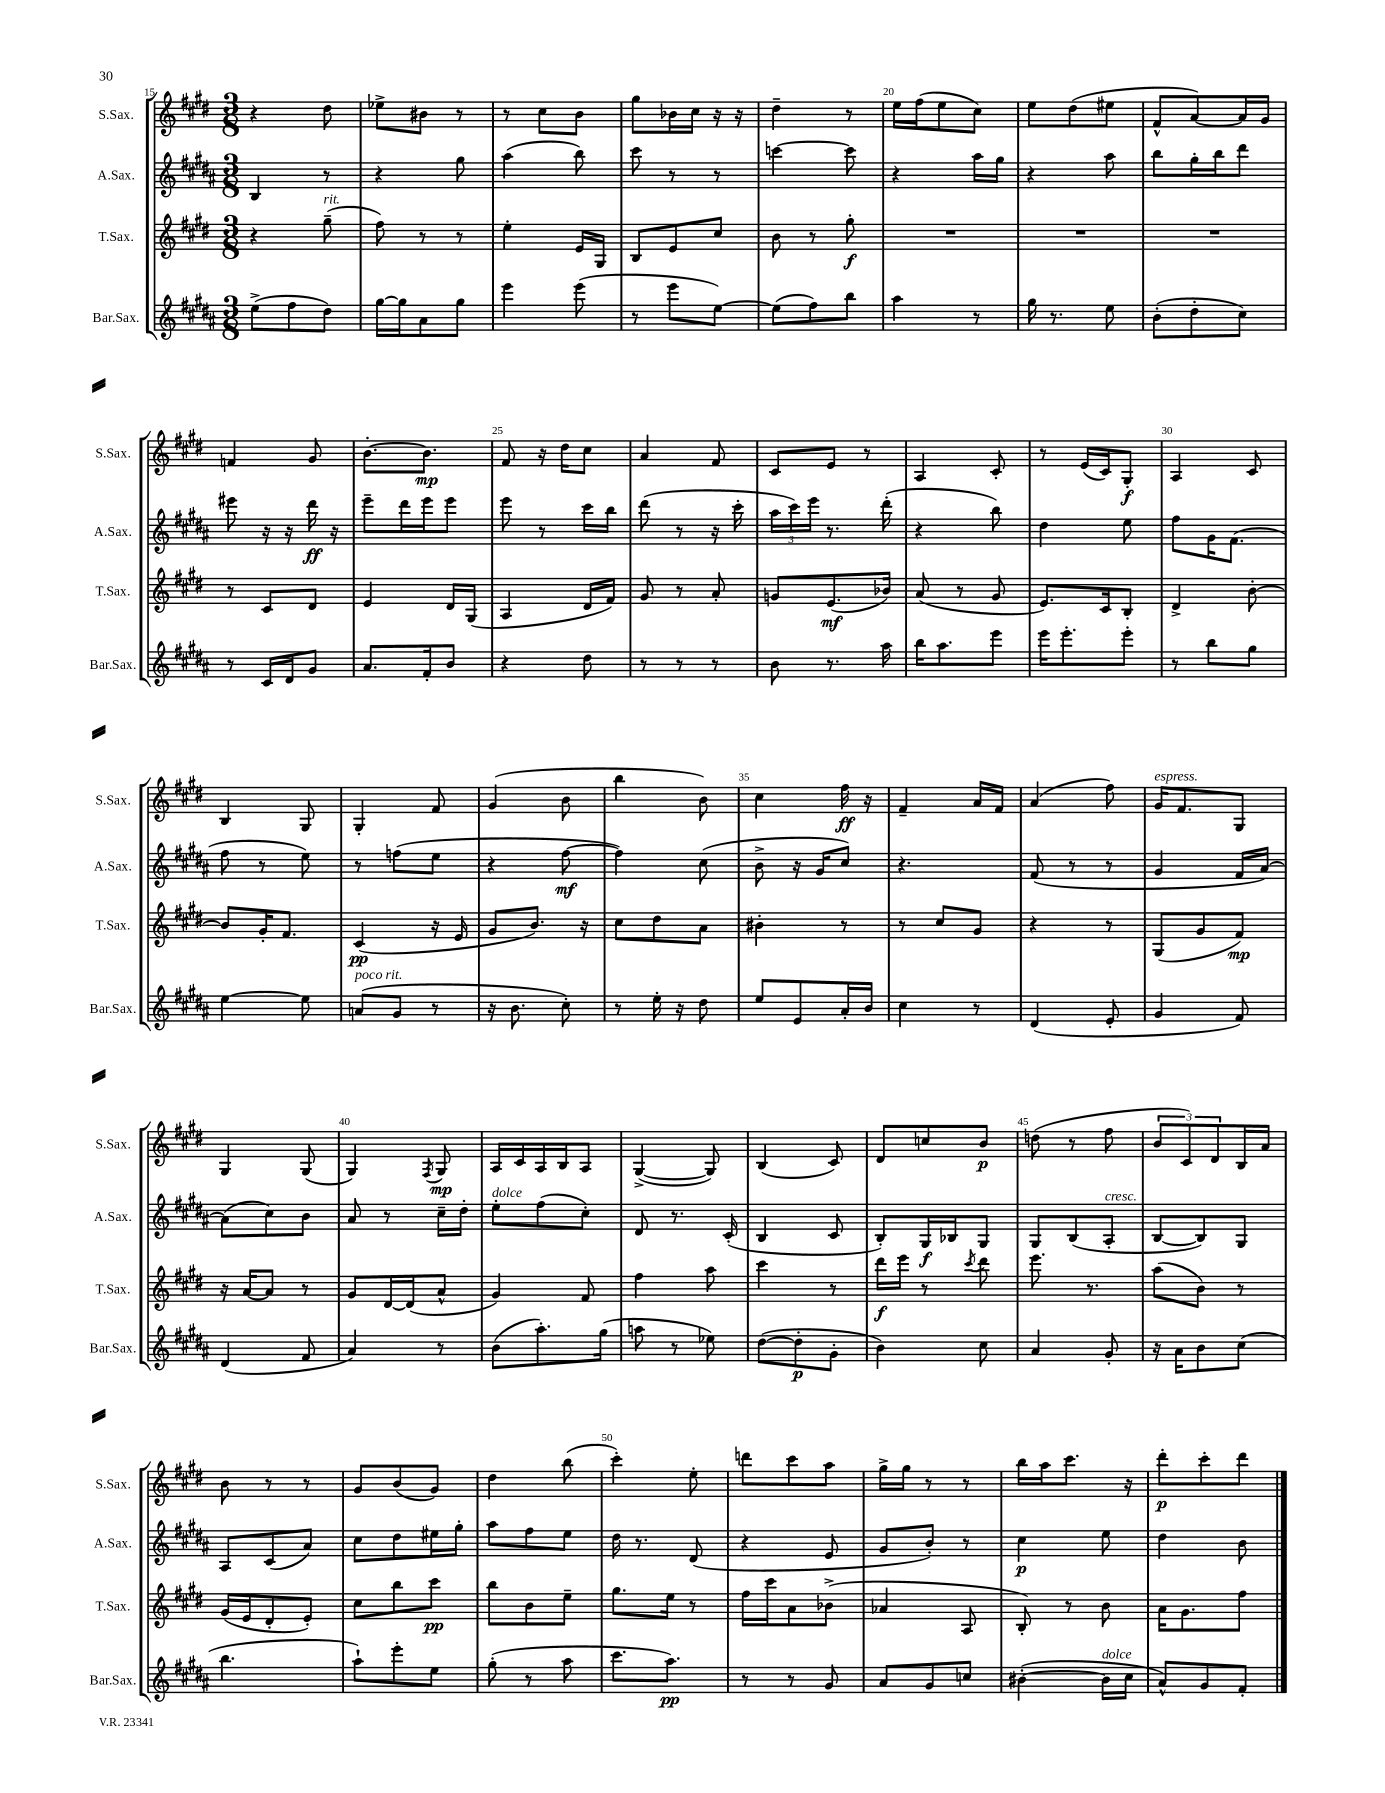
<<
\new StaffGroup <<
\new Staff = "s0" \with { instrumentName = "S.Sax." shortInstrumentName = "S.Sax." } {
    \clef treble \key e \major \numericTimeSignature \time 3/8
    r4 dis''8 |
    ees''8-> bis'8 r8 |
    r8 cis''8 b'8 |
    gis''8 bes'16 cis''16 r16 r16 |
    dis''4-- r8 |
    e''16 fis''16( e''8 cis''8) |
    e''8 dis''8( eis''8 |
    fis'8-^ a'8~) a'16 gis'16 |
    f'4 gis'8 |
    b'8.~-. b'8.\mp |
    fis'8 r16 dis''16 cis''8 |
    a'4 fis'8 |
    cis'8 e'8 r8 |
    a4 cis'8-. |
    r8 e'16( cis'16) gis8-.\f |
    a4 cis'8 |
    b4 gis8 |
    gis4-. fis'8 |
    gis'4( b'8 |
    b''4 b'8) |
    cis''4 fis''16\ff r16 |
    fis'4-- a'16 fis'16 |
    a'4( fis''8) |
    gis'16^\markup { \italic "espress." } fis'8. gis8 |
    gis4 gis8( |
    gis4) \acciaccatura { fis8 } gis8\mp |
    a16 cis'16 a16 b16 a8 |
    gis4~->( gis8) |
    b4( cis'8) |
    dis'8 c''8 b'8\p |
    d''8( r8 fis''8 |
    \tuplet 3/2 { b'8 cis'8) dis'8 } b16 a'16 |
    b'8 r8 r8 |
    gis'8 b'8( gis'8) |
    dis''4 b''8( |
    cis'''4-.) e''8-. |
    d'''8 cis'''8 a''8 |
    gis''16-> gis''16 r8 r8 |
    b''16 a''16 cis'''8. r16 |
    dis'''8-.\p cis'''8-. dis'''8 \bar "|." |
}
\new Staff = "s1" \with { instrumentName = "A.Sax." shortInstrumentName = "A.Sax." } {
    \clef treble \key b \major \numericTimeSignature \time 3/8
    b4 r8 |
    r4 gis''8 |
    ais''4( b''8) |
    cis'''8 r8 r8 |
    c'''4~ c'''8 |
    r4 ais''16 gis''16 |
    r4 ais''8 |
    b''8 gis''16-. b''16 dis'''8 |
    eis'''8 r16 r16 dis'''16\ff r16 |
    e'''8-- dis'''16 e'''16 e'''8 |
    e'''8 r8 cis'''16 b''16 |
    dis'''8( r8 r16 cis'''16-. |
    \tuplet 3/2 { ais''16 cis'''16) e'''16 } r8. dis'''16-.( |
    r4 b''8) |
    dis''4 e''8 |
    fis''8 gis'16 fis'8.( |
    fis''8 r8 e''8) |
    r8 f''8( e''8 |
    r4 fis''8~\mf |
    fis''4) cis''8( |
    b'8-> r16 gis'16 cis''8) |
    r4. |
    fis'8( r8 r8 |
    gis'4 fis'16 ais'16~) |
    ais'8( cis''8) b'8 |
    ais'8 r8 cis''16-- dis''16-. |
    e''8-.^\markup { \italic "dolce" } fis''8( cis''8-.) |
    dis'8 r8. cis'16-.( |
    b4 cis'8 |
    b8-.) gis16\f bes16 gis8 |
    gis8 b8( ais8-.^\markup { \italic "cresc." } |
    b8~ b8) gis8 |
    ais8 cis'8( ais'8) |
    cis''8 dis''8 eis''16 gis''16-. |
    ais''8 fis''8 e''8 |
    dis''16 r8. dis'8( |
    r4 e'8 |
    gis'8 b'8-.) r8 |
    cis''4\p e''8 |
    dis''4 b'8 \bar "|." |
}
\new Staff = "s2" \with { instrumentName = "T.Sax." shortInstrumentName = "T.Sax." } {
    \clef treble \key e \major \numericTimeSignature \time 3/8
    r4 gis''8--^\markup { \italic "rit." }( |
    fis''8) r8 r8 |
    e''4-. e'16 gis16 |
    b8 e'8 cis''8 |
    b'8 r8 gis''8-.\f |
    R4. |
    R4. |
    R4. |
    r8 cis'8 dis'8 |
    e'4 dis'16 gis16( |
    a4 dis'16 fis'16) |
    gis'8 r8 a'8-. |
    g'8 e'8.\mf( bes'16) |
    a'8( r8 gis'8 |
    e'8.) cis'16 b8-. |
    dis'4-> b'8~-. |
    b'8 gis'16-. fis'8. |
    cis'4\pp( r16 e'16 |
    gis'8 b'8.) r16 |
    cis''8 dis''8 a'8 |
    bis'4-. r8 |
    r8 cis''8 gis'8 |
    r4 r8 |
    gis8( gis'8 fis'8\mp) |
    r16 a'16~ a'8 r8 |
    gis'8 dis'16~ dis'16( a'8-^ |
    gis'4) fis'8 |
    fis''4 a''8 |
    cis'''4 r8 |
    dis'''16\f e'''16 r8 \acciaccatura { cis'''8 } dis'''8 |
    e'''8. r8. |
    a''8( b'8) r8 |
    gis'16( e'16 dis'8-. e'8-.) |
    cis''8 b''8 cis'''8\pp |
    b''8 b'8 e''8-- |
    gis''8. e''16 r8 |
    fis''16 cis'''16 a'8 bes'8->( |
    aes'4 a8 |
    b8-.) r8 b'8 |
    a'16 gis'8. fis''8 \bar "|." |
}
\new Staff = "s3" \with { instrumentName = "Bar.Sax." shortInstrumentName = "Bar.Sax." } {
    \clef treble \key b \major \numericTimeSignature \time 3/8
    e''8->( fis''8 dis''8) |
    gis''16~ gis''16 ais'8 gis''8 |
    e'''4 e'''8( |
    r8 e'''8 e''8~) |
    e''8( fis''8) b''8 |
    ais''4 r8 |
    gis''16 r8. e''8 |
    b'8-.( dis''8-. cis''8) |
    r8 cis'16 dis'16 gis'8 |
    ais'8. fis'16-. b'8 |
    r4 dis''8 |
    r8 r8 r8 |
    b'8 r8. ais''16 |
    b''16 ais''8. e'''8 |
    e'''16 e'''8.-. e'''8-. |
    r8 b''8 gis''8 |
    e''4~ e''8 |
    a'8^\markup { \italic "poco rit." }( gis'8 r8 |
    r16 b'8. cis''8-.) |
    r8 e''16-. r16 dis''8 |
    e''8 e'8 ais'16-. b'16 |
    cis''4 r8 |
    dis'4( e'8-. |
    gis'4 fis'8) |
    dis'4( fis'8 |
    ais'4) r8 |
    b'8( ais''8.-.) gis''16( |
    a''8 r8 ees''8) |
    dis''8~( dis''8-.\p gis'8-. |
    b'4) cis''8 |
    ais'4 gis'8-. |
    r16 ais'16 b'8 cis''8( |
    b''4. |
    ais''8-!) e'''8-. e''8 |
    gis''8-.( r8 ais''8 |
    cis'''8. ais''8.\pp) |
    r8 r8 gis'8 |
    ais'8 gis'8 c''8 |
    bis'4~-.( bis'16^\markup { \italic "dolce" } cis''16 |
    ais'8-^) gis'8 fis'8-. \bar "|." |
}
>>
>>
\layout { \context { \Score currentBarNumber = #15 \override BarNumber.break-visibility = ##(#f #t #t) barNumberVisibility = #(every-nth-bar-number-visible 5) } }
